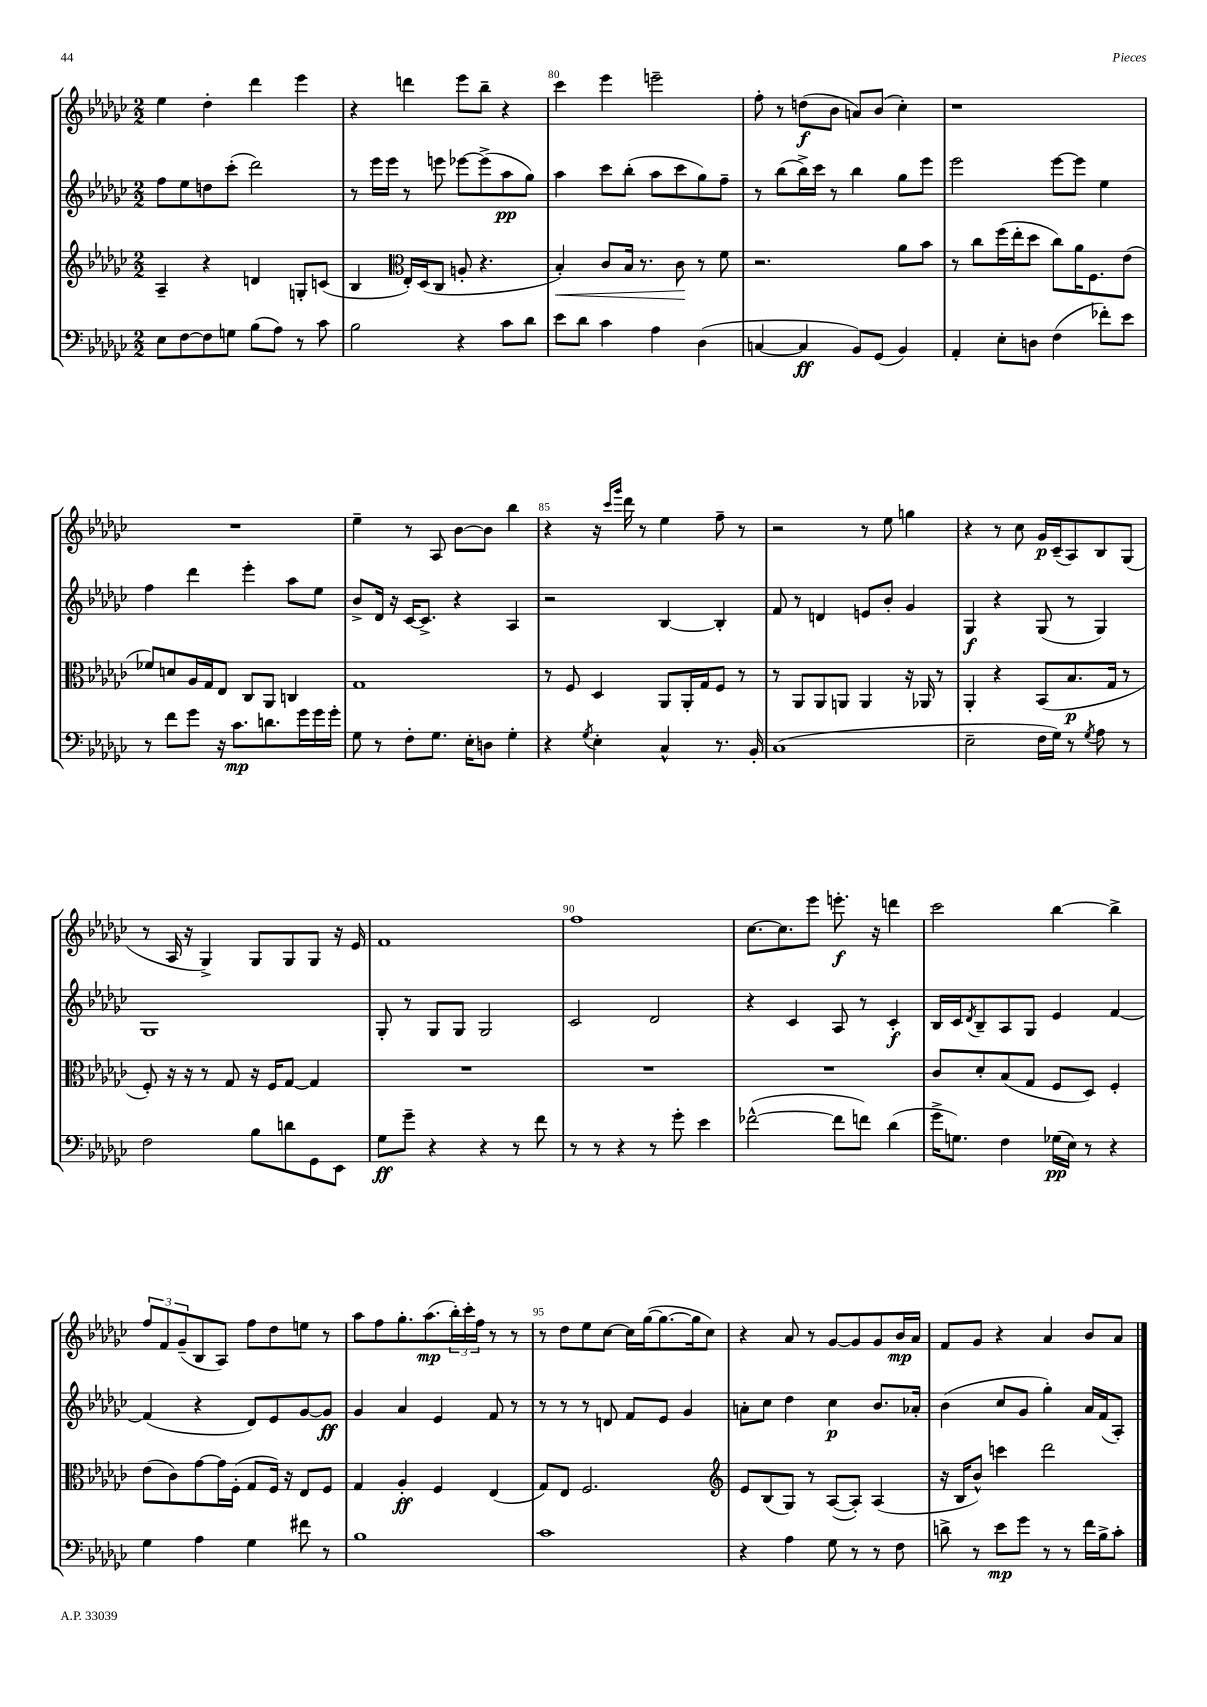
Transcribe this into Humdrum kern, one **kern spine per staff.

**kern	**dynam	**kern	**dynam	**kern	**dynam	**kern	**dynam
*part4	*part4	*part3	*part3	*part2	*part2	*part1	*part1
*staff4	*staff4	*staff3	*staff3	*staff2	*staff2	*staff1	*staff1
*clefF4	*	*clefG2	*	*clefG2	*	*clefG2	*
*k[b-e-a-d-g-c-]	*	*k[b-e-a-d-g-c-]	*	*k[b-e-a-d-g-c-]	*	*k[b-e-a-d-g-c-]	*
*M2/2	*	*M2/2	*	*M2/2	*	*M2/2	*
=78	=78	=78	=78	=78	=78	=78	=78
8E-\L	.	4A-~/	.	8ff\L	.	4ee-\	.
[8F\	.	.	.	8ee-\	.	.	.
8F\]	.	4r	.	8ddn\	.	4dd-'\	.
8Gn\J	.	.	.	(8ccc-'\J	.	.	.
(8B-\L	.	4dn/	.	2ddd-\)	.	4ddd-\	.
8A-\J)	.	.	.	.	.	.	.
8r	.	8Gn'/L	.	.	.	4eee-\	.
8c-\	.	(8cn/J	.	.	.	.	.
=79	=79	=79	=79	=79	=79	=79	=79
2B-\	.	4B-/	.	8r	.	4r	.
.	.	.	.	16eee-\LL	.	.	.
.	.	.	.	16eee-\JJ	.	.	.
*	*	*clefC3	*	*	*	*	*
.	.	16E-'/LL)	.	8r	.	4dddn\	.
.	.	(16D-/J	.	.	.	.	.
.	.	8C-/J	.	8eeen\	.	.	.
4r	.	8An'/	.	[8eee-X\L	.	8eee-\L	.
.	.	4.r	.	(8eee-^\]	.	8bb-~\J	.
8c-\L	.	.	.	8aa-\	pp	4r	.
8d-\J	.	.	.	8gg-\J)	.	.	.
=80	=80	=80	=80	=80	=80	=80	=80
!	!	!	!LO:HP:b	!	!	!	!
8e-\L	.	4B-'/)	<	4aa-\	.	4ccc-\	.
8d-\J	.	.	.	.	.	.	.
4c-\	.	8c-/L	.	8ccc-\L	.	4eee-\	.
.	.	16B-/Jk	.	(8bb-'\J	.	.	.
.	.	8.r	.	.	.	.	.
4A-\	.	.	.	8aa-\L	.	2eeen~\	.
.	.	8c-\	.	8ccc-\	.	.	.
(4D-\	.	8r	[	8gg-\)	.	.	.
.	.	8f\	.	8ff~\J	.	.	.
=81	=81	=81	=81	=81	=81	=81	=81
[4Cn/	.	2.r	.	8r	.	8ff'\	.
.	.	.	.	(8bb-\L	.	8r	.
4C/]	ff	.	.	16bb-^\L)	.	(8ddn\L	f
.	.	.	.	16ccc-\JJ	.	.	.
.	.	.	.	8r	.	8b-\J	.
8BB-/L)	.	.	.	4bb-\	.	8an/L)	.
(8GG-/J	.	.	.	.	.	(8b-/J	.
4BB-/)	.	8a-\L	.	8gg-\L	.	4cc-'\)	.
.	.	8b-\J	.	8eee-\J	.	.	.
=82	=82	=82	=82	=82	=82	=82	=82
4AA-'/	.	8r	.	2eee-\	.	1r	.
.	.	8cc-\L	.	.	.	.	.
8E-'\L	.	(16ff\L	.	.	.	.	.
.	.	16ee-'\J	.	.	.	.	.
8Dn\J	.	8dd-\J	.	.	.	.	.
(4F\	.	8cc-\L)	.	[8eee-\L	.	.	.
.	.	16a-\K	.	8eee-\J]	.	.	.
.	.	8.F\	.	.	.	.	.
8f-X'\L)	.	.	.	4ee-\	.	.	.
8e-\J	.	(8e-\J	.	.	.	.	.
!!LO:LB:g=z
=83	=83	=83	=83	=83	=83	=83	=83
8r	.	8f-X/L)	.	4ff\	.	1r	.
8f\L	.	8dn/	.	.	.	.	.
8g-\J	.	16A-/L	.	4ddd-\	.	.	.
.	.	16G-/J	.	.	.	.	.
16r	.	8E-/J	.	.	.	.	.
8.c-\L	mp	.	.	.	.	.	.
.	.	8C-/L	.	4eee-'\	.	.	.
8.dn\	.	8AA-/J	.	.	.	.	.
.	.	4Cn/	.	8aa-\L	.	.	.
16g-\L	.	.	.	.	.	.	.
16g-\	.	.	.	8ee-\J	.	.	.
16g-'\JJ	.	.	.	.	.	.	.
=84	=84	=84	=84	=84	=84	=84	=84
8G-\	.	1G-	.	8b-^/L	.	4ee-~\	.
8r	.	.	.	16d-/Jk	.	.	.
.	.	.	.	16r	.	.	.
8F'\L	.	.	.	[16c-/KL	.	8r	.
.	.	.	.	8.c-^/J]	.	.	.
8.G-\J	.	.	.	.	.	8A-/	.
.	.	.	.	4r	.	[8b-\L	.
16E-'\KL	.	.	.	.	.	.	.
8Dn\J	.	.	.	.	.	8b-\J]	.
4G-'\	.	.	.	4A-/	.	4bb-\	.
=85	=85	=85	=85	=85	=85	=85	=85
4r	.	8r	.	2r	.	4r	.
.	.	8F/	.	.	.	.	.
8qG-/	.	.	.	.	.	.	.
4E-'\	.	4D-/	.	.	.	16r	.
.	.	.	.	.	.	16qqccc-/LL	.
.	.	.	.	.	.	16qqggg-/JJ	.
.	.	.	.	.	.	16ddd-\	.
.	.	.	.	.	.	8r	.
4C-^^/	.	8AA-/L	.	[4B-/	.	4ee-\	.
.	.	16AA-'/L	.	.	.	.	.
.	.	16G-/J	.	.	.	.	.
8.r	.	8F/J	.	4B-'/]	.	8ff~\	.
.	.	8r	.	.	.	8r	.
16BB-'/	.	.	.	.	.	.	.
=86	=86	=86	=86	=86	=86	=86	=86
(1C-	.	8r	.	8f/	.	2r	.
.	.	8AA-/L	.	8r	.	.	.
.	.	8AA-/	.	4dn/	.	.	.
.	.	8AAn/J	.	.	.	.	.
.	.	4AA/	.	8en/L	.	8r	.
.	.	.	.	8b-'/J	.	8ee-\	.
.	.	16r	.	4g-/	.	4ggn\	.
.	.	16AA-X/	.	.	.	.	.
.	.	8r	.	.	.	.	.
=87	=87	=87	=87	=87	=87	=87	=87
2E-~\	.	4AA-'/	.	4G-/	f	4r	.
.	.	4r	.	4r	.	8r	.
.	.	.	.	.	.	8cc-\	.
16F\LL	.	(8BB-/L	.	(8G-/	.	16g-/LL	p
16G-\JJ)	.	.	.	.	.	(16c-~/J	.
8r	.	8.B-/	p	8r	.	8A-/)	.
8qG-/	.	.	.	.	.	.	.
8A-\	.	.	.	4G-/)	.	8B-/	.
.	.	16G-/Jk	.	.	.	.	.
8r	.	8r	.	.	.	(8G-/J	.
!!LO:LB:g=z
=88	=88	=88	=88	=88	=88	=88	=88
2F\	.	8F'/)	.	1G-	.	8r	.
.	.	16r	.	.	.	16A-/	.
.	.	16r	.	.	.	16r	.
.	.	8r	.	.	.	4G-^/)	.
.	.	8G-/	.	.	.	.	.
8B-\L	.	16r	.	.	.	8G-/L	.
.	.	16F/KL	.	.	.	.	.
8dn\	.	[8G-/J	.	.	.	8G-/	.
8GG-\	.	4G-/]	.	.	.	8G-/J	.
8EE-\J	.	.	.	.	.	16r	.
.	.	.	.	.	.	16e-/	.
=89	=89	=89	=89	=89	=89	=89	=89
8G-\L	ff	1r	.	8G-'/	.	1f	.
8g-~\J	.	.	.	8r	.	.	.
4r	.	.	.	8G-/L	.	.	.
.	.	.	.	8G-/J	.	.	.
4r	.	.	.	2G-/	.	.	.
8r	.	.	.	.	.	.	.
8f\	.	.	.	.	.	.	.
=90	=90	=90	=90	=90	=90	=90	=90
8r	.	1r	.	2c-/	.	1ff	.
8r	.	.	.	.	.	.	.
4r	.	.	.	.	.	.	.
8r	.	.	.	2d-/	.	.	.
8g-'\	.	.	.	.	.	.	.
4e-\	.	.	.	.	.	.	.
=91	=91	=91	=91	=91	=91	=91	=91
([2f-X^^\	.	1r	.	4r	.	[8.cc-\L	.
.	.	.	.	.	.	8.cc-\]	.
.	.	.	.	4c-/	.	.	.
.	.	.	.	.	.	8eee-\J	.
8f-\L]	.	.	.	8A-/	.	8.eeen'\	f
8fn\J)	.	.	.	8r	.	.	.
.	.	.	.	.	.	16r	.
(4d-\	.	.	.	4c-'/	f	4dddn\	.
=92	=92	=92	=92	=92	=92	=92	=92
16g-^\KL	.	8c-/L	.	16B-/LL	.	2ccc-\	.
8.Gn\J)	.	.	.	16c-/J	.	.	.
.	.	.	.	8qd-/	.	.	.
.	.	8d-'/	.	8B-~/	.	.	.
4F\	.	(8B-/	.	8A-/	.	.	.
.	.	8G-/J	.	8G-/J	.	.	.
(16G-X\LL	pp	8F/L	.	4e-/	.	[4bb-\	.
16E-\JJ)	.	.	.	.	.	.	.
8r	.	8D-/J)	.	.	.	.	.
4r	.	4F'/	.	[4f/	.	4bb-^\]	.
!!LO:LB:g=z
=93	=93	=93	=93	=93	=93	=93	=93
4G-\	.	(8e-\L	.	(4f/]	.	12ff/L	.
.	.	.	.	.	.	12f/	.
.	.	8c-\)	.	.	.	.	.
.	.	.	.	.	.	(12g-~/	.
4A-\	.	[8g-\	.	4r	.	8B-/	.
.	.	16g-\L]	.	.	.	8A-/J)	.
.	.	(16F'\JJ	.	.	.	.	.
4G-\	.	8G-/L	.	8d-/L)	.	8ff\L	.
.	.	16F/Jk)	.	8e-/	.	8dd-\	.
.	.	16r	.	.	.	.	.
8f#X\	.	8E-/L	.	[8g-/	.	8een\J	.
8r	.	8F/J	.	8g-/J]	ff	8r	.
=94	=94	=94	=94	=94	=94	=94	=94
1B-	.	4G-/	.	4g-/	.	8aa-\L	.
.	.	.	.	.	.	8ff\	.
.	.	4A-'/	ff	4a-/	.	8.gg-'\	.
.	.	.	.	.	.	(8.aa-\	mp
.	.	4F/	.	4e-/	.	.	.
.	.	.	.	.	.	24bb-'\L)	.
.	.	.	.	.	.	24ccc-'\	.
.	.	.	.	.	.	24ff\JJ	.
.	.	(4E-/	.	8f/	.	8r	.
.	.	.	.	8r	.	8r	.
=95	=95	=95	=95	=95	=95	=95	=95
1c-	.	8G-/L)	.	8r	.	8r	.
.	.	8E-/J	.	8r	.	8dd-\L	.
.	.	2.F/	.	8r	.	8ee-\	.
.	.	.	.	8dn/	.	[8cc-\J	.
.	.	.	.	8f/L	.	16cc-\LL]	.
.	.	.	.	.	.	([16gg-\J	.
.	.	.	.	8e-/J	.	8.gg-\_	.
.	.	.	.	4g-/	.	.	.
.	.	.	.	.	.	16gg-\k]	.
.	.	.	.	.	.	8cc-\J)	.
=96	=96	=96	=96	=96	=96	=96	=96
*	*	*clefG2	*	*	*	*	*
4r	.	8e-/L	.	8an'\L	.	4r	.
.	.	(8B-/	.	8cc-\J	.	.	.
4A-\	.	8G-/J)	.	4dd-\	.	8a-/	.
.	.	8r	.	.	.	8r	.
8G-\	.	([8A-/L	.	4cc-\	p	[8g-/L	.
8r	.	8A-'/J])	.	.	.	8g-/]	.
8r	.	(4A-/	.	8.b-/L	.	8g-/	.
8F\	.	.	.	.	.	16b-/L	mp
.	.	.	.	16a-X'/Jk	.	16a-/JJ	.
=97	=97	=97	=97	=97	=97	=97	=97
8dn^\	.	16r	.	(4b-\	.	8f/L	.
.	.	16B-/KL	.	.	.	.	.
8r	.	8b-^^/J)	.	.	.	8g-/J	.
8e-\L	mp	4cccn\	.	8cc-/L	.	4r	.
8g-\J	.	.	.	8g-/J	.	.	.
8r	.	2ddd-\	.	4gg-'\)	.	4a-/	.
8r	.	.	.	.	.	.	.
16f\LL	.	.	.	16a-/LL	.	8b-/L	.
16B-^\J	.	.	.	(16f/J	.	.	.
8c-'\J	.	.	.	8A-'/J)	.	8a-/J	.
==	==	==	==	==	==	==	==
*-	*-	*-	*-	*-	*-	*-	*-
